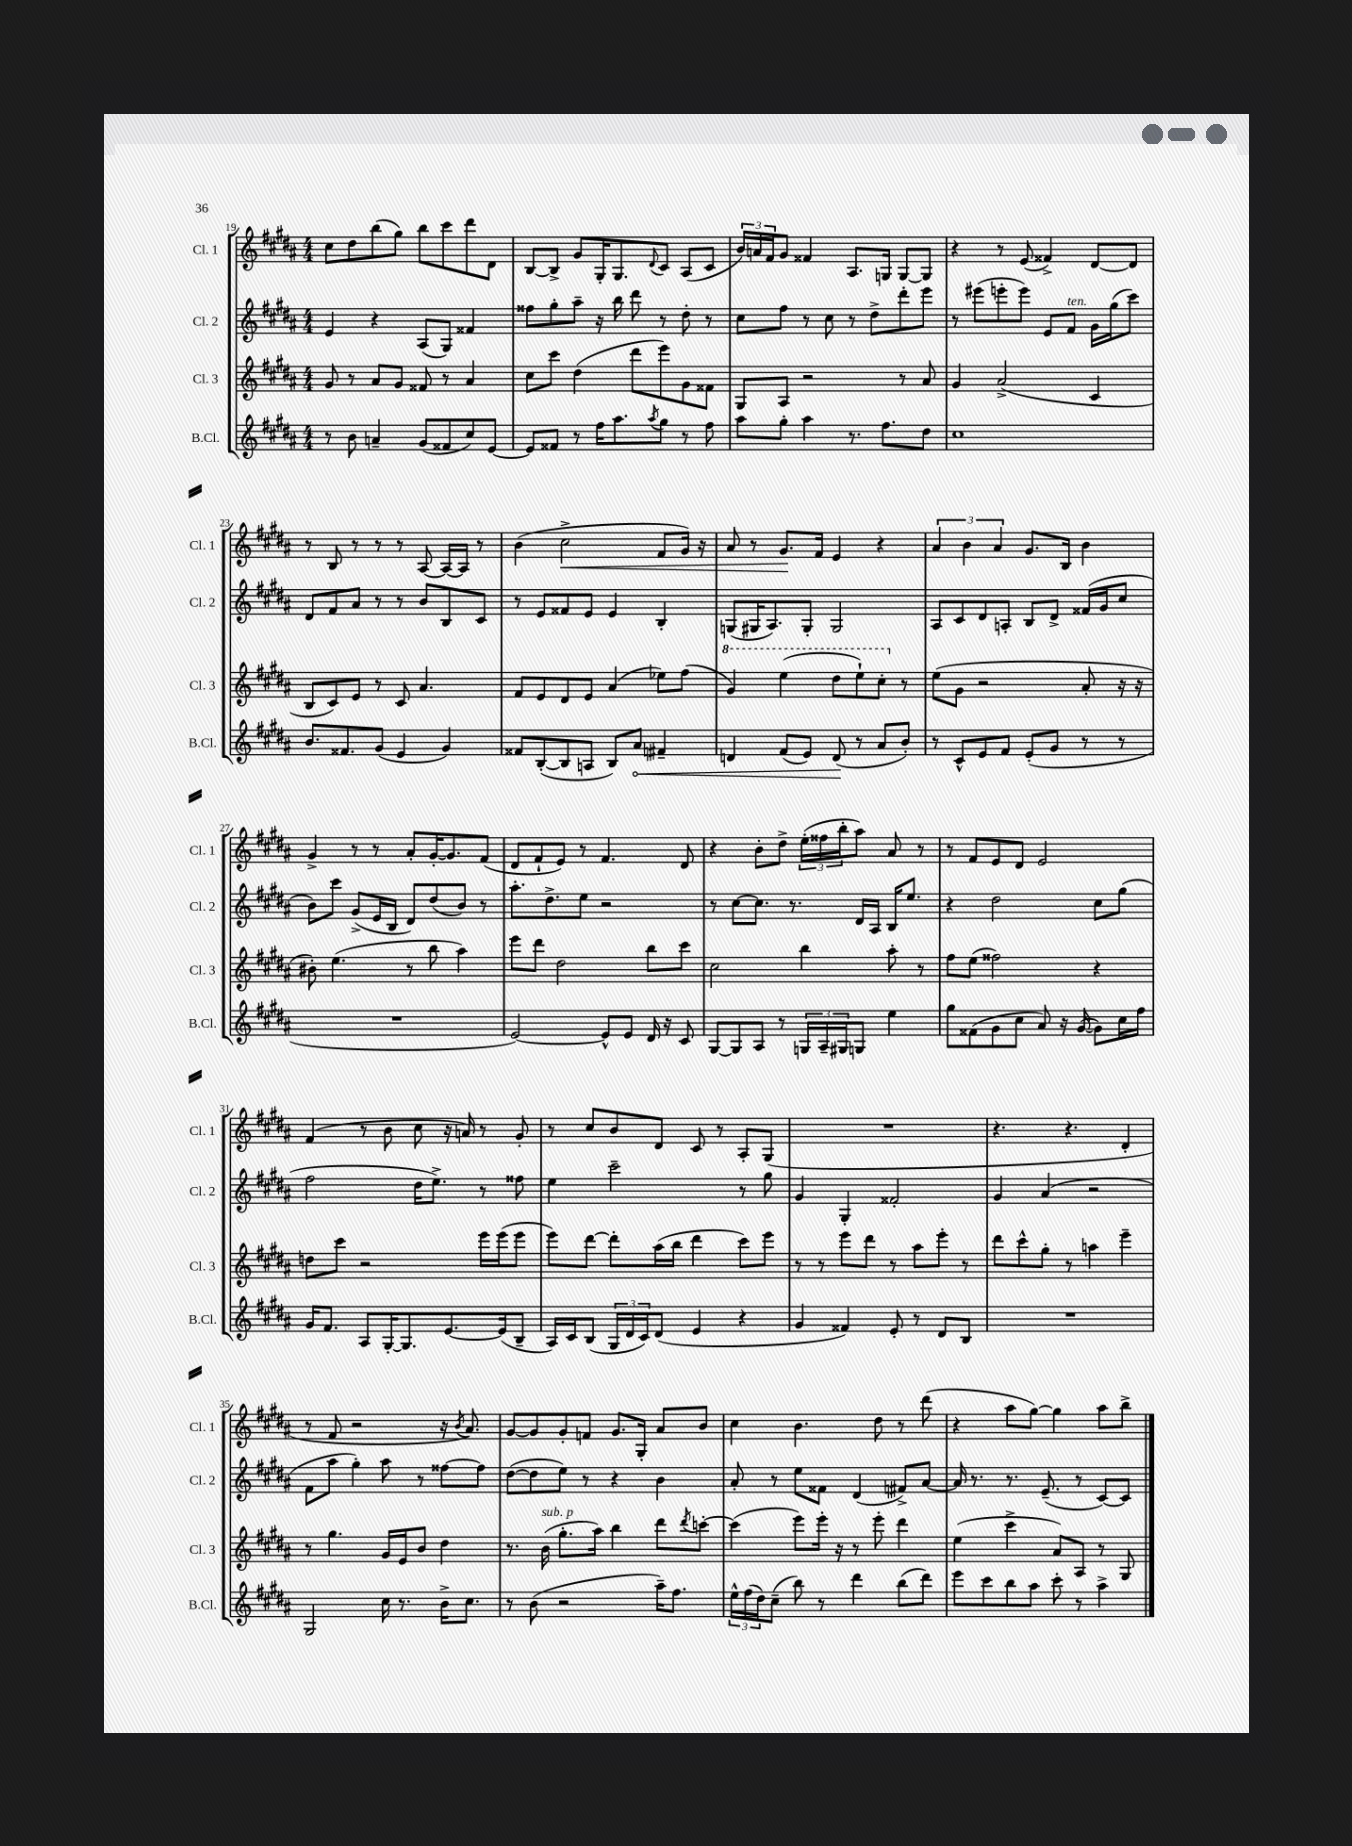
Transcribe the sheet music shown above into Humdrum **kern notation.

**kern	**kern	**kern	**kern
*staff4	*staff3	*staff2	*staff1
*clefG2	*clefG2	*clefG2	*clefG2
*k[f#c#g#d#a#]	*k[f#c#g#d#a#]	*k[f#c#g#d#a#]	*k[f#c#g#d#a#]
*M4/4	*M4/4	*M4/4	*M4/4
8r	8g#/	4e/	8cc#\L
8b\	8r	.	8dd#\
4a~/	8a#/L	4r	(8bb\
.	8g#/J	.	8gg#\J)
(8g#/L	8f##/	(8A#/L	8bb\L
8f##/	8r	8G#/J)	8ccc#\
8cc#/)	4a#/	4f##/	8ddd#\
[8e/J	.	.	8d#\J
=	=	=	=
8e/]L	8cc#\L	8ff##\L	[8B/L
8f##/J	8ccc#\J	8gg#'\	8B^/]J
8r	(4dd#\	8aa#~\J	8g#/L
16ff#\LK	.	16r	16G#'/K
8.aa#\	.	16bb\	8.G#/
.	8ddd#\L	8ddd#\	.
8qaa#/	.	.	8qqd#/
8gg#\J	8eee\)	8r	8c#/J
8r	8g#\	8dd#'\	(8A#/L
8ff#\	8f##\J	8r	8c#/J
=	=	=	=
8aa#\L	8G#/L	8cc#\L	24b/LL)
.	.	.	24a/
.	.	.	24f#/J
8gg#'\J	8A#/J	8ff#\J	8g#/J
4aa#\	2r	8r	4f##/
.	.	8cc#\	.
8.r	.	8r	8.A#/L
.	.	8dd#^\L	.
8.ff#\L	.	.	16G/Jk
.	8r	8ddd#'\	[8G/L
8dd#\J	8a#/	8eee\J	8G/]J
=	=	=	=
1cc#	4g#/	8r	4r
.	.	(8eee#\L	.
.	(2a#^/	8eee'\	8r
.	.	8eee\J)	(8e/
.	.	8e/L	4f##^/)
.	.	8f#/J	.
.	4c#/	16g#\LL	[8d#/L
.	.	(16gg#\J	.
.	.	8ccc#\J)	8d#/]J
=	=	=	=
8.b/L	8B/L	8d#/L	8r
.	8c#/)	8f#/	8B/
8.f##/	.	.	.
.	8e/J	8a#/J	8r
(8g#/J	8r	8r	8r
4e/	8c#/	8r	8r
.	4.a#/	8b/L	[8A#/
4g#/)	.	8B/	16A#/_LL
.	.	.	16A#/]JJ
.	.	8c#/J	8r
=	=	=	=
8f##/L	8f#/L	8r	(4b\
([8B'/	8e/	8e/L	.
8B/]	8d#/	8f##/	2cc#^\
8A/J	8e/J	8e/J	.
8B/L)	(4a#/	4e/	.
8a#/J	.	.	.
4f#~/	8ee-\L)	4B'/	8f#/L
.	(8ff#\J	.	16g#/Jk)
.	.	.	16r
=	=	=	=
4d/	4gg#/)	(8G/L	8a#/
.	.	16G#/K	8r
.	.	8.A#/)	.
(8f#/L	(4eee\	.	8.g#/L
8e/J)	.	8G#'/J	.
.	.	.	16f#/Jk
(8d/	8ddd#\L	2G#/	4e/
8r	8eee`\)	.	.
8a#/L	8ccc#'\J	.	4r
8b'/J)	8r	.	.
=	=	=	=
8r	(8ee\L	8A#/L	6a#/
8c#^^/L	8g#\J	8c#/	.
.	.	.	6b\
8e/	2r	8d#/	.
.	.	.	6a#/
8f#/J	.	8A'/J	.
(8e'/L	.	8B/L	8.g#/L
8g#/J	.	8d#^/J	.
.	.	.	16B/Jk
8r	8a#'/	(16f##/LL	4b\
.	.	16g#/J	.
8r	16r	8cc#/J	.
.	16r	.	.
=	=	=	=
1r	8b#'\)	8b\L)	4g#^/
.	(4.ee\	8ccc#\J	.
.	.	(8g#^/L	8r
.	.	16e/L	8r
.	.	16B/JJ	.
.	8r	8d#/L)	8a#'/L
.	8bb\	(8dd#/	[16g#'/K
.	.	.	8.g#/]
.	4aa#\)	8b/J)	.
.	.	8r	(8f#/J
=	=	=	=
[2e/)	8eee\L	8.aa#'\L	8d#/L
.	8ddd#\J	.	8f#`/
.	.	8.dd#^\	.
.	2dd#\	.	8e/J)
.	.	8ee\J	8r
8e^^/]L	.	2r	4.f#/
8e/J	.	.	.
16d#/	8bb\L	.	.
16r	.	.	.
8c#/	8ccc#\J	.	8d#/
=	=	=	=
[8G#/L	2cc#\	8r	4r
8G#/]	.	[8cc#\L	.
8A#/J	.	8.cc#\]J	8b'\L
8r	.	.	8dd#^\J
.	.	8.r	.
24G/LL	4bb\	.	(24ee'\LL
24A#~/	.	.	24ff##\
24G#/J	.	.	24bb'\J
8G/J	.	16d#/LL	8aa#\J)
.	.	16A#/JJ	.
4ee\	8aa#'\	16B/LK	8a#/
.	.	8.ee/J	.
.	8r	.	8r
=	=	=	=
8gg#\L	8ff#\L	4r	8r
(8f##\	(8ee\J	.	8f#/L
8g#\	2ff##\)	2dd#\	8e/
8cc#\J	.	.	8d#/J
8a#/)	.	.	2e/
16r	.	.	.
([16g#/	.	.	.
8g#\]L)	4r	8cc#\L	.
16cc#\L	.	(8gg#\J	.
16ff#\JJ	.	.	.
=	=	=	=
16g#/LK	8dd\L	2ff#\	(4f#/
8.f#/J	.	.	.
.	8ccc#\J	.	.
8A#/L	2r	.	8r
[16G#'/K	.	.	8b\
8.G#/]	.	.	.
.	.	16dd#\LK	8cc#\
.	.	8.ee^\J)	.
[8.e/	.	.	16r
.	.	.	16a/)
.	16eee\LL	8r	8r
(16e/]k	(16eee\J	.	.
8B~/J	8eee\J	8ff##\	8g#'/
=	=	=	=
16A#/LL)	8eee\L)	4ee\	8r
16c#/J	.	.	.
(8B/J	[8ddd#\J	.	8cc#/L
24G#/LL	8ddd#'\]L	2ccc#~\	8b/
24d#/	.	.	.
24c#/J)	.	.	.
(8d#/J	(16aa#\L	.	8d#/J
.	16bb\JJ	.	.
4e/	4ddd#\	.	8c#/
.	.	.	8r
4r	8ccc#\L)	8r	8A#'/L
.	8eee\J	8gg#\	(8G#/J
=	=	=	=
4g#/	8r	4g#/	1r
.	8r	.	.
4f##/)	8eee\L	4G#'/	.
.	8ddd#\J	.	.
8e'/	8r	2f##'/	.
8r	8aa#\L	.	.
8d#/L	8eee'\J	.	.
8B/J	8r	.	.
=	=	=	=
1r	8ddd#\L	4g#/	4.r
.	8ccc#^^\	.	.
.	8gg#'\J	(4a#/	.
.	8r	.	4.r
.	4aa\	2r	.
.	4eee~\	.	4d#'/
=	=	=	=
2G#/	8r	8f#\L	8r
.	4.gg#\	8aa#\J	8f#/
.	.	4gg#'\)	2r
16cc#\	16g#/LL	8aa#\	.
8.r	16e/J	.	.
.	8b/J	8r	.
16b^\LK	4dd#\	[8ff##\L	16r
.	.	.	8qb/
8.cc#\J	.	.	8.a#/)
.	.	8ff##\]J	.
=	=	=	=
8r	8.r	([8dd#\L	[8g#/L
(8b\	.	8dd#\]	8g#/]
.	(16b\	.	.
2r	8.gg#'\L	8ee\J)	8g#'/
.	.	8r	8f/J
.	16aa#\Jk)	.	.
.	4bb\	4r	8.g#/L
.	.	.	16G#'/Jk
16aa#~\LK)	8ddd#\L	4b\	8a#/L
8.ff#\J	.	.	.
.	8qddd#/	.	.
.	[8ccc'\J	.	8b/J
=	=	=	=
24ee^^\LL	(4ccc\]	8a#'/	4cc#\
(24ff#\	.	.	.
24dd#\J)	.	.	.
(8cc#~\J	.	8r	.
8bb\)	8eee\L)	8ee\L	4.b\
8r	16eee'\Jk	8f##\J	.
.	16r	.	.
4ddd#\	8r	(4d#/	.
.	8eee'\	.	8dd#\
(8bb\L	4ddd#\	8f#^/L)	8r
8ddd#\J)	.	[8a#/J	(8ddd#\
=	=	=	=
8eee\L	(4ee\	16a#/]	4r
.	.	8.r	.
8ccc#\	.	.	.
8bb\	4ccc#^\	8.r	8aa#\L
8aa#\J	.	.	[8gg#\J)
.	.	(8.e~/	.
8ccc#'\	8a#/L)	.	4gg#\]
8r	8A#/J	8r	.
4aa#^\	8r	[8c#/L)	8aa#\L
.	8G#/	8c#/]J	8bb^\J
==	==	==	==
*-	*-	*-	*-
